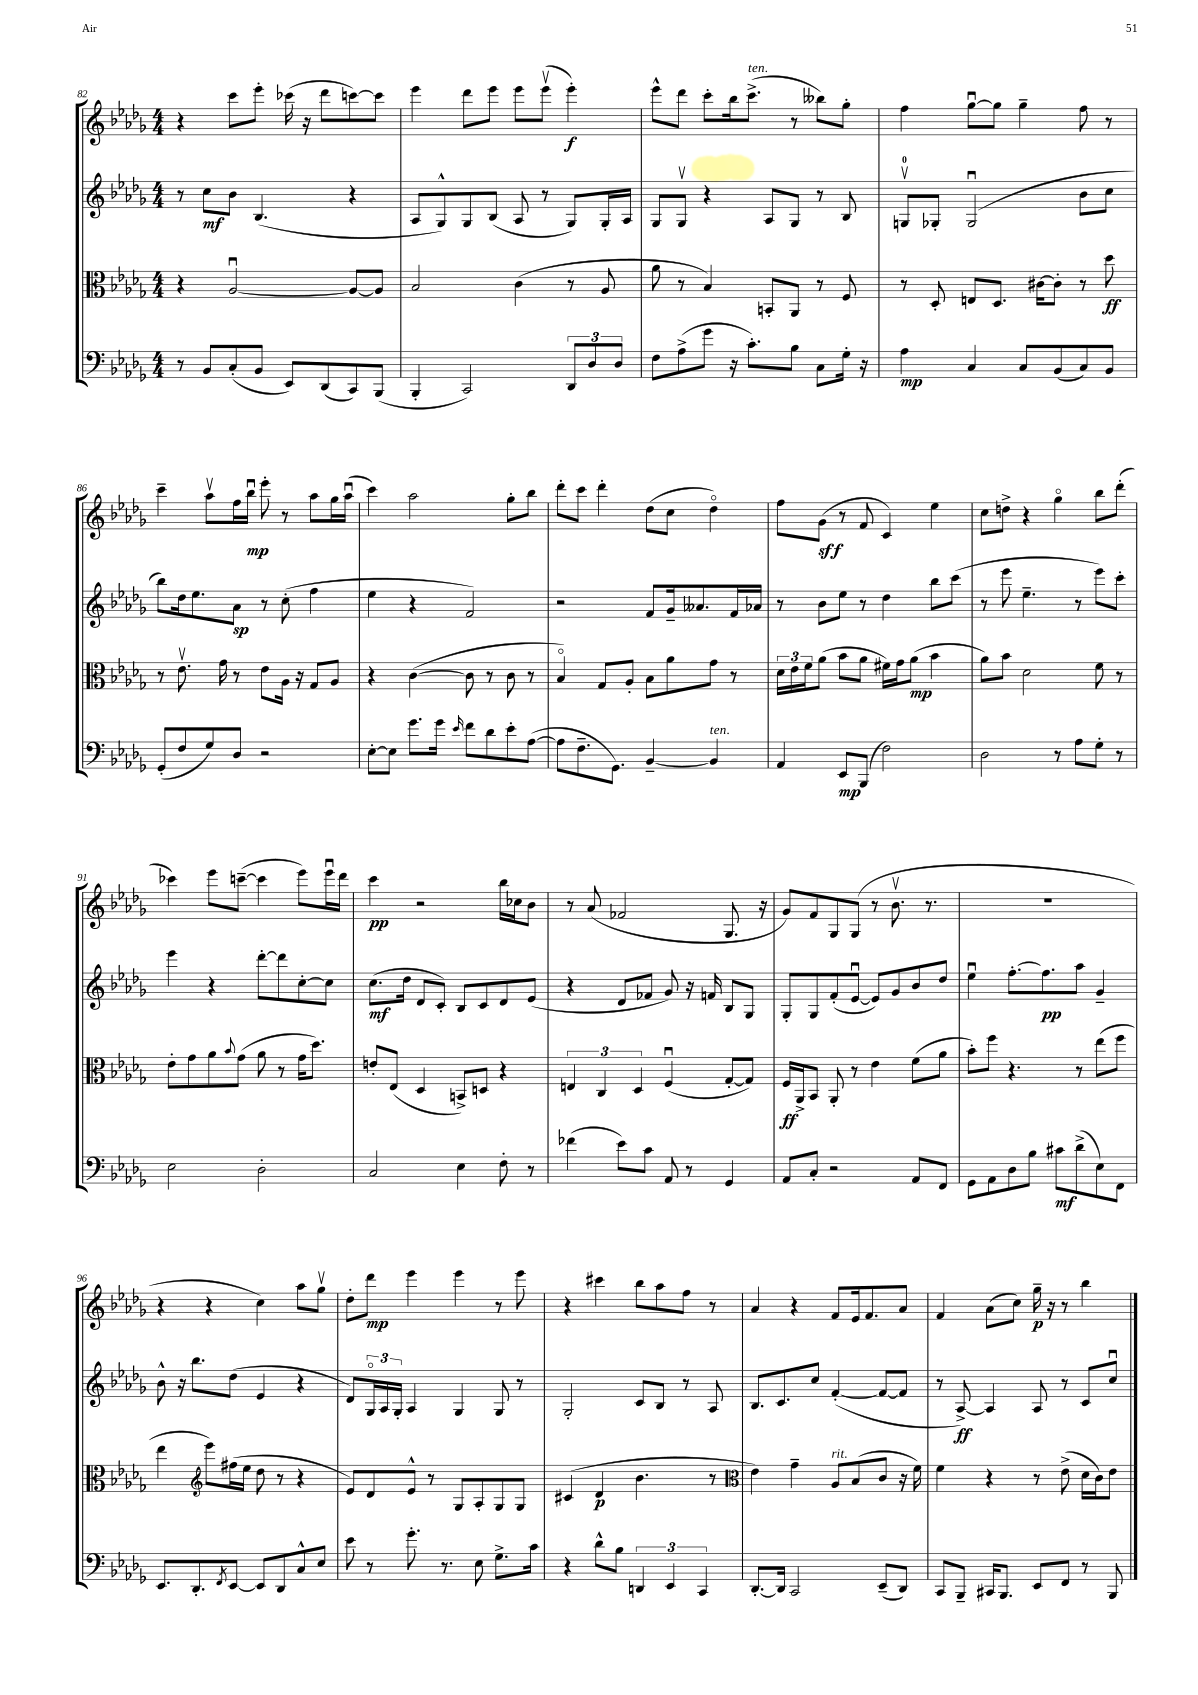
<<
\new StaffGroup <<
\new Staff = "s0" {
    \clef treble \key des \major \numericTimeSignature \time 4/4
    r4 c'''8 ees'''8-. ces'''16( r16 des'''8 c'''8~) c'''8 |
    ees'''4 des'''8 ees'''8 ees'''8 ees'''8\upbow( ees'''4-.\f) |
    ees'''8-^ des'''8 c'''8-. bes''16 c'''8.->^\markup { \italic "ten." }( r8 beses''8) ges''8-. |
    f''4 ges''8~\downbow ges''8 ges''4-- f''8 r8 |
    c'''4-- aes''8\upbow f''16 bes''16\downbow\mp ees'''8-. r8 aes''8 ges''16 aes''16\downbow( |
    c'''4) aes''2 ges''8-. bes''8 |
    des'''8-. c'''8 des'''4-. des''8( c''8 des''4\flageolet) |
    f''8 ges'8\sff( r8 f'8 c'4) ees''4 |
    c''8 d''8-> r4 ges''4\flageolet bes''8 des'''8-.( |
    ces'''4) ees'''8 c'''8~--( c'''4 ees'''8) ees'''16\downbow des'''16 |
    c'''4\pp r2 bes''16 ces''16 bes'8 |
    r8 aes'8( fes'2 ges8. r16 |
    ges'8) f'8 ges8 ges8( r8 bes'8.\upbow r8. |
    R1 |
    r4 r4 c''4) aes''8 ges''8\upbow |
    des''8-. des'''8\mp ees'''4 ees'''4 r8 ees'''8 |
    r4 cis'''4 bes''8 aes''8 f''8 r8 |
    aes'4 r4 f'8 ees'16 f'8. aes'8 |
    f'4 aes'8( c''8) ges''16--\p r16 r8 bes''4 \bar "|." |
}
\new Staff = "s1" {
    \clef treble \key des \major \numericTimeSignature \time 4/4
    r8 c''8\mf bes'8 bes4.( r4 |
    aes8 ges8-^) ges8 bes8( aes8 r8 ges8) ges16-. aes16 |
    ges8 ges8\upbow r4 aes8 ges8 r8 bes8 |
    g8-0\upbow ges8-. ges2\downbow( bes'8 c''8 |
    bes''8) des''16 ees''8. aes'8\sp r8 c''8-.( f''4 |
    ees''4 r4 f'2) |
    r2 f'8 ges'16-- aeses'8. f'16 aes'16 |
    r8 bes'8 ees''8 r8 des''4 bes''8 c'''8( |
    r8 ees'''8 ees''4.-- r8 ees'''8) c'''8-. |
    ees'''4 r4 des'''8~-. des'''8 c''8~-. c''8 |
    c''8.\mf( des''16 des'8 c'8-.) bes8 c'8 des'8 ees'8( |
    r4 des'8 fes'8 ges'8) r16 f'16 bes8 ges8 |
    ges8-. ges8 f'8-.( ees'8~\downbow ees'8) ges'8 bes'8 des''8 |
    ees''4\downbow f''8.~-. f''8.\pp aes''8 ges'4-- |
    bes'8-^ r16 bes''8. des''8( ees'4 r4 |
    des'8) \tuplet 3/2 { ges16\flageolet aes16 ges16-. } aes4 ges4 ges8 r8 |
    ges2-. c'8 bes8 r8 aes8 |
    bes8. c'8. c''8 f'4~-.( f'8~ f'8 |
    r8 aes8~->\ff) aes4 aes8 r8 c'8 c''8\downbow \bar "|." |
}
\new Staff = "s2" {
    \clef alto \key des \major \numericTimeSignature \time 4/4
    r4 aes2~\downbow aes8~ aes8 |
    bes2 c'4( r8 aes8 |
    aes'8 r8 bes4) b,8-. aes,8 r8 f8 |
    r8 des8-. e8 des8. cis'16~ cis'8-. r8 des''8\ff |
    r8 ees'8.\upbow ges'16 r8 ees'8 aes16 r16 ges8 aes8 |
    r4 c'4~( c'8 r8 c'8 r8 |
    bes4\flageolet) ges8 aes8-. bes8 aes'8 ges'8 r8 |
    \tuplet 3/2 { des'16 ees'16 f'16 } aes'8( bes'8 aes'8 fis'16) ges'16 aes'8\mp( bes'4 |
    aes'8) bes'8 des'2 f'8 r8 |
    ees'8-. ges'8 aes'8 \appoggiatura { bes'8 } ges'8( aes'8 r8 ges'16 des''8.) |
    e'8-. ees8( des4 b,8->) d8 r4 |
    \tuplet 3/2 { e4 c4 des4 } f4\downbow( ges8~-. ges8) |
    f16\ff aes,16-> bes,8 aes,8-. r8 ees'4 f'8( aes'8 |
    bes'8-.) f''8 r4. r8 ees''8( f''8 |
    ees''4 \clef treble ees'''8) fis''16( ees''16 des''8 r8 r4 |
    ees'8) des'8 ees'8-^ r8 ges8 aes8-. ges8 ges8 |
    cis'4( des'4\p bes'4. r8 |
    \clef alto ees'4) ges'4-- aes8^\markup { \italic "rit." } bes8( c'8 r16 f'16) |
    f'4 r4 r8 ees'8->( des'16 c'16) ees'8 \bar "|." |
}
\new Staff = "s3" {
    \clef bass \key des \major \numericTimeSignature \time 4/4
    r8 bes,8 c8-.( bes,8 ees,8) des,8( c,8) bes,,8( |
    bes,,4-. c,2) \tuplet 3/2 { des,8 des8 des8 } |
    f8 aes8->( ges'8 r16 c'8.-.) bes8 c8 ges16-. r16 |
    aes4\mp c4 c8 bes,8( c8) bes,8 |
    ges,8-.( f8 ges8) des8 r2 |
    ees8~-. ees8 ges'8. ges'16 \grace { ees'16 } f'8 des'8 ees'8-. aes8~( |
    aes8 f8.-- ges,8.) bes,4~-- bes,4^\markup { \italic "ten." } |
    aes,4 ees,8\mp bes,,8( f2) |
    des2 r8 aes8 ges8-. r8 |
    ees2 des2-. |
    c2 ees4 f8-. r8 |
    fes'4( ees'8) c'8 aes,8 r8 ges,4 |
    aes,8 c8-. r2 aes,8 f,8 |
    ges,8 aes,8 des8 bes8 cis'8\mf des'8->( ees8) f,8 |
    ees,8. des,8.-. \acciaccatura { f,8 } ees,8~ ees,8 des,8 c8-^ ees8 |
    ees'8 r8 ges'8.-. r8. ees8 ges8.-> c'16 |
    r4 des'8-^ bes8 \tuplet 3/2 { d,4 ees,4 c,4 } |
    des,8.~-. des,16 c,2 ees,8--( des,8) |
    c,8 bes,,8-- cis,16 bes,,8. ees,8 f,8 r8 bes,,8 \bar "|." |
}
>>
>>
\layout { \context { \Score currentBarNumber = #82 } }
